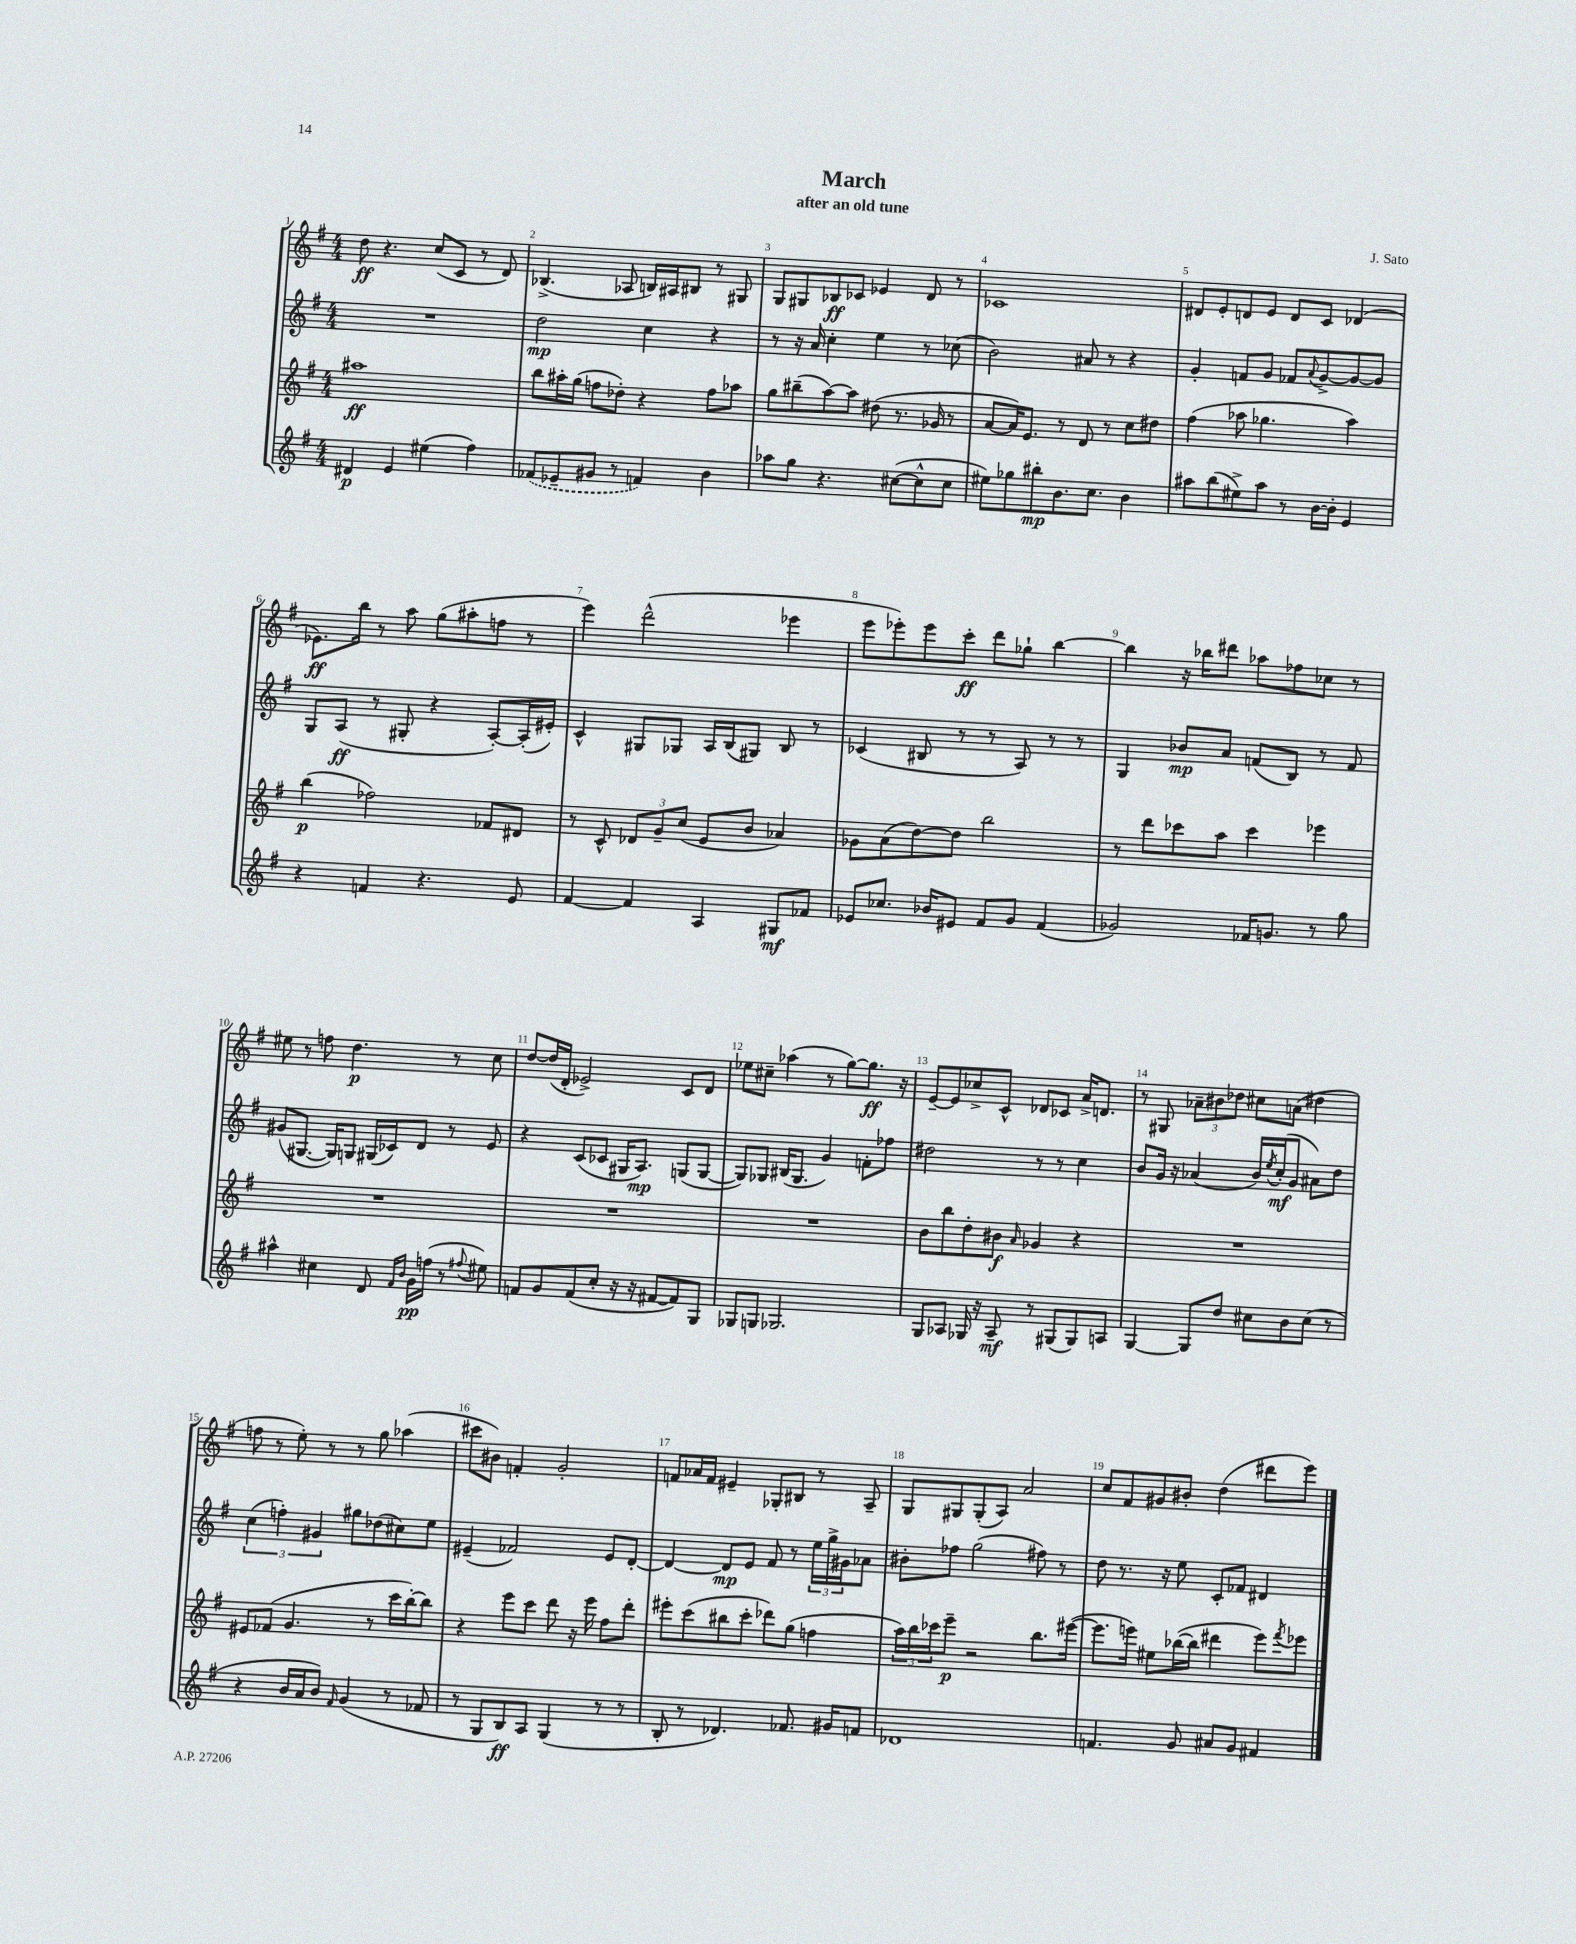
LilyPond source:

\header { title = "March" composer = "J. Sato" subtitle = "after an old tune" }
<<
\new StaffGroup <<
\new Staff = "s0" {
    \clef treble \key g \major \numericTimeSignature \time 4/4
    d''8\ff r4. c''8( c'8 r8 d'8) |
    bes4.->( aes8 b16) ais16 bis8 r8 gis8 |
    g8 gis8 bes8\ff ces'8 ees'4 d'8 r8 |
    ces'1 |
    dis'8 e'8-. d'8 e'8 d'8 c'8 des'4( |
    ees'8.\ff) b''16 r8 a''8 g''8( ais''8-. f''8 r8 |
    e'''4) d'''2-^( ees'''4 |
    e'''8 ees'''8-.) ees'''8 c'''8-.\ff d'''8 ges''8-! b''4~ |
    b''4 r16 bes''16 dis'''8 aes''8 fes''8 ces''8 r8 |
    eis''8 r8 f''8 d''4.\p r8 c''8 |
    d''8~ d''16( d'16-. ees'2->) c'8 d'8 |
    ees''8 cis''8-- aes''4( r8 g''8~) g''8.\ff r16 |
    e'8~-- e'8 ces''8-> c'8-^ des'8 ces'8 a'16-> d'8. |
    r8 gis8 \tuplet 3/2 { aes'8-- bis'8 des''8 } cis''8 a'8( dis''4 |
    f''8 r8 e''8-.) r8 r8 g''8 aes''4( |
    cis'''8 bis'8) f'4-. g'2-. |
    f'8 aes'16 f'16 eis'4-- ges8-. bis8 r8 a8-- |
    g8 gis8 gis8-.( a8) a'2 |
    c''8 fis'8 gis'8 bis'8-. d''4( dis'''8 e'''8) \bar "|." |
}
\new Staff = "s1" {
    \clef treble \key g \major \numericTimeSignature \time 4/4
    R1 |
    d''2\mp c''4 r4 |
    r8 r16 a'16 c''4-. e''4 r8 ces''8( |
    b'2) ais'8 r8 r4 |
    g'4-. f'8 g'8 fes'8 \appoggiatura { a'8 } g'8~-> g'8~ g'8 |
    g8 a8\ff( r8 gis8-. r4 a8~-.) a16-.( eis'16-.) |
    c'4-^ gis8 ges8 a16 b16( gis8) b8 r8 |
    ces'4( bis8 r8 r8 a8) r8 r8 |
    g4 bes'8\mp a'8 f'8( b8) r8 f'8 |
    gis'8( gis8.~ gis16) g8 gis16( ces'16) d'8 r8 e'8 |
    r4 c'8( ces'8 gis16 a8.\mp) g8( g8~ |
    g8) ges8 bis16( ges8. g'4) f'8-. fes''8 |
    dis''2 r8 r8 c''4 |
    b'8 g'16 r16 aes'4( b'16) \acciaccatura { e''8 } c''16-.\mf( g'8 ais'8) d''8 |
    \tuplet 3/2 { c''4( f''4-.) gis'4 } gis''8 des''8( cis''8) e''8 |
    eis'4--( fes'2) eis'8 d'8~-. |
    d'4~ d'8\mp e'8 fis'8 r8 \tuplet 3/2 { e''16 g''16-> gis'16 } aes'8 |
    bis'8-. fes''8 g''2( fis''8) r8 |
    d''8 r8. r16 e''8 c'8-. fes'8 dis'4 \bar "|." |
}
\new Staff = "s2" {
    \clef treble \key g \major \numericTimeSignature \time 4/4
    ais''1\ff |
    b''8 ais''16-. g''16( f''8 des''8-.) r4 f''8 aes''8 |
    g''8 bis''8--( a''8~) a''8 dis''8( r8. ges'16 r8 |
    a'8~ a'16) e'8. r8 d'8 r8 c''8 dis''8 |
    fis''4( aes''8 ges''4. aes''4) |
    b''4\p( fes''2) fes'8 dis'8 |
    r8 c'8-^ \tuplet 3/2 { des'8 g'8-- c''8( } e'8 b'8 aes'4) |
    ges'8 a'8( d''8~) d''8 b''2 |
    r8 d'''8 ces'''8 a''8 ces'''4 ees'''4 |
    R1 |
    R1 |
    R1 |
    b'8 b''8 d''8-. bis'8\f \grace { a'16 } ges'4 r4 |
    R1 |
    eis'8 fes'8( g'4. r8 c'''16 b''16~-.) b''8 |
    r4 e'''8 c'''8 d'''8 r16 e'''16 fis''8 d'''8-. |
    eis'''8-. c'''8( bis''8 c'''8-. des'''8) g''8( f''4 |
    \tuplet 3/2 { a''16) b''16 ces'''16 } e'''8--\p r2 b''8. eis'''16~( |
    eis'''8. e'''16) eis''8 bes''16~( bes''16 dis'''4 e'''8) \acciaccatura { fis'''8 } ees'''8 \bar "|." |
}
\new Staff = "s3" {
    \clef treble \key g \major \numericTimeSignature \time 4/4
    dis'4\p e'4 eis''4( fis''4) |
    \once \slurDashed fes'8( ees'8-- gis'8 r8 f'4) b'4 |
    aes''8 g''8 r4. cis''8~( cis''8-^ cis''8 |
    eis''8) ges''8 bis''8-.\mp b'8. c''8. b'4 |
    ais''8 b''8( eis''8->) ais''8 r8 b'16~ b'16-. e'4 |
    r4 f'4 r4. e'8 |
    fis'4~ fis'4 a4 gis8\mf fes'8 |
    ees'8 ces''8. bes'16 eis'8 fis'8 g'8 fis'4( |
    ges'2) fes'16 g'8. r8 g''8 |
    ais''4-^ cis''4 d'8 \grace { fis'16 b'16 } g'16\pp f''16( r8 \appoggiatura { fis''8 } eis''8) |
    f'8 g'8 f'8( c''8-. r16 r16 fis'8~ fis'8) g8 |
    ges8 g8 ges2. |
    g8 aes8 ges16 r16 aes8--\mf r8 gis8( gis8) a8 |
    g4~ g8 d''8 cis''8 b'8 cis''8( r8 |
    r4 b'16 a'16 b'8) \grace { fis'16 } g'4( r8 fes'8 |
    r8 g8 b8\ff) a8 g4( r8 r8 |
    b8-. r8 des'4.) fes'8. gis'16 f'8 |
    des'1 |
    f'4. g'8 ais'8 g'8 fis'4 \bar "|." |
}
>>
>>
\layout { \context { \Score \override BarNumber.break-visibility = ##(#f #t #t) barNumberVisibility = #all-bar-numbers-visible } }
